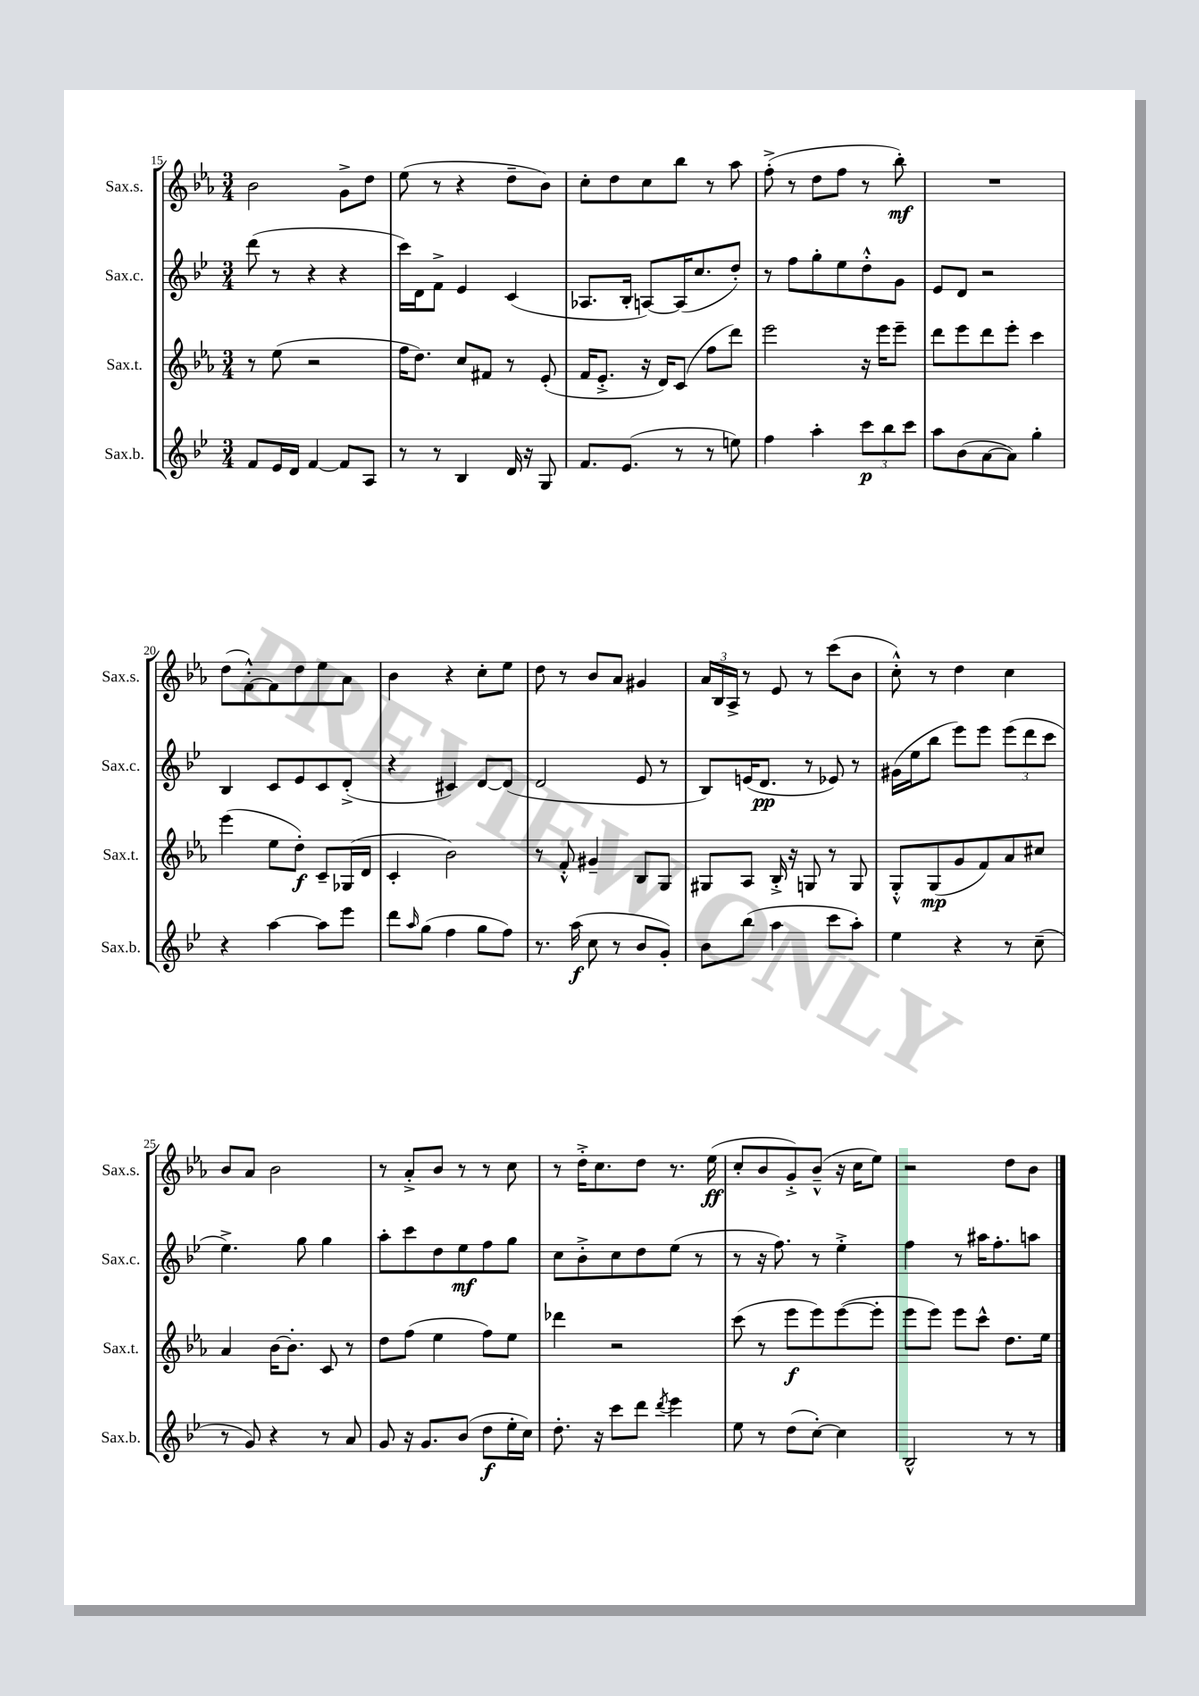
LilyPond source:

<<
\new StaffGroup <<
\new Staff = "s0" \with { instrumentName = "Sax.s." shortInstrumentName = "Sax.s." } {
    \clef treble \key ees \major \numericTimeSignature \time 3/4
    bes'2 g'8-> d''8 |
    ees''8( r8 r4 d''8-- bes'8) |
    c''8-. d''8 c''8 bes''8 r8 aes''8 |
    f''8-.->( r8 d''8 f''8 r8 bes''8-.\mf) |
    R2. |
    d''8( f'8~-.-^) f'8 d''8 ees''8 aes'8 |
    bes'4 r4 c''8-. ees''8 |
    d''8 r8 bes'8 aes'8 gis'4 |
    \tuplet 3/2 { aes'16 bes16 aes16-> } r8 ees'8 r8 c'''8( bes'8 |
    c''8-.-^) r8 d''4 c''4 |
    bes'8 aes'8 bes'2 |
    r8 aes'8-.-> bes'8 r8 r8 c''8 |
    r8 d''16-.-> c''8. d''8 r8. ees''16\ff( |
    c''8-. bes'8 g'8-.->) bes'8---^( r16 c''16 ees''8) |
    r2 d''8 bes'8 \bar "|." |
}
\new Staff = "s1" \with { instrumentName = "Sax.c." shortInstrumentName = "Sax.c." } {
    \clef treble \key bes \major \numericTimeSignature \time 3/4
    d'''8( r8 r4 r4 |
    c'''16) d'16 f'8-> ees'4 c'4( |
    aes8. bes16-. a8~) a16( c''8. d''8-.) |
    r8 f''8 g''8-. ees''8 d''8-.-^ g'8 |
    ees'8 d'8 r2 |
    bes4 c'8 ees'8 c'8 d'8-.->( |
    r4 cis'4) d'8~ d'8( |
    d'2 ees'8 r8 |
    bes8) e'16( d'8.\pp r8 ees'8) r8 |
    gis'16( ees''16 bes''8 ees'''8) ees'''8 \tuplet 3/2 { ees'''8( d'''8 c'''8 } |
    ees''4.->) g''8 g''4 |
    a''8-. c'''8 d''8 ees''8\mf f''8 g''8 |
    c''8 bes'8-.-> c''8 d''8 ees''8( r8 |
    r8 r16 f''8.) r8 ees''4-.-> |
    f''4 r8 ais''16 f''8.-. a''8 \bar "|." |
}
\new Staff = "s2" \with { instrumentName = "Sax.t." shortInstrumentName = "Sax.t." } {
    \clef treble \key ees \major \numericTimeSignature \time 3/4
    r8 ees''8( r2 |
    f''16 d''8.) c''8 fis'8 r8 ees'8-.( |
    f'16 ees'8.-.-> r16 d'16) c'8( f''8 d'''8) |
    ees'''2 r16 ees'''16 ees'''8-- |
    d'''8 ees'''8 d'''8 ees'''8-. c'''4 |
    ees'''4( ees''8 d''8-.\f) c'8-- ges16( d'16 |
    c'4-. bes'2) |
    r8 f'8-.-^ gis'4-- bes8 g8 |
    gis8 aes8 bes16-.-> r16 g8 r8 g8 |
    g8-.-^ g8\mp( g'8 f'8) aes'8 cis''8 |
    aes'4 bes'16~ bes'8.-. c'8 r8 |
    d''8 f''8( ees''4 f''8) ees''8 |
    des'''4 r2 |
    c'''8( r8 ees'''8\f ees'''8) ees'''8~( ees'''8-. |
    ees'''8 ees'''8) ees'''8 c'''8-^ d''8. ees''16 \bar "|." |
}
\new Staff = "s3" \with { instrumentName = "Sax.b." shortInstrumentName = "Sax.b." } {
    \clef treble \key bes \major \numericTimeSignature \time 3/4
    f'8 ees'16 d'16 f'4~ f'8 a8 |
    r8 r8 bes4 d'16 r16 g8 |
    f'8. ees'8.( r8 r8 e''8) |
    f''4 a''4-. \tuplet 3/2 { c'''8\p bes''8 c'''8 } |
    a''8 bes'8( a'8~ a'8) g''4-. |
    r4 a''4~ a''8 ees'''8 |
    d'''8 \grace { a''16 } g''8( f''4 g''8 f''8) |
    r8. a''16\f( c''8 r8 bes'8 g'8-.) |
    bes'8 bes''8( a''4 c'''8 a''8-.) |
    ees''4 r4 r8 c''8--( |
    r8 g'8) r4 r8 a'8 |
    g'8 r16 g'8. bes'8( d''8\f ees''16-. c''16) |
    d''8.-. r16 c'''8 d'''8 \acciaccatura { d'''8 } ees'''4 |
    ees''8 r8 d''8( c''8~-.) c''4 |
    bes2-^ r8 r8 \bar "|." |
}
>>
>>
\layout { \context { \Score currentBarNumber = #15 } }
